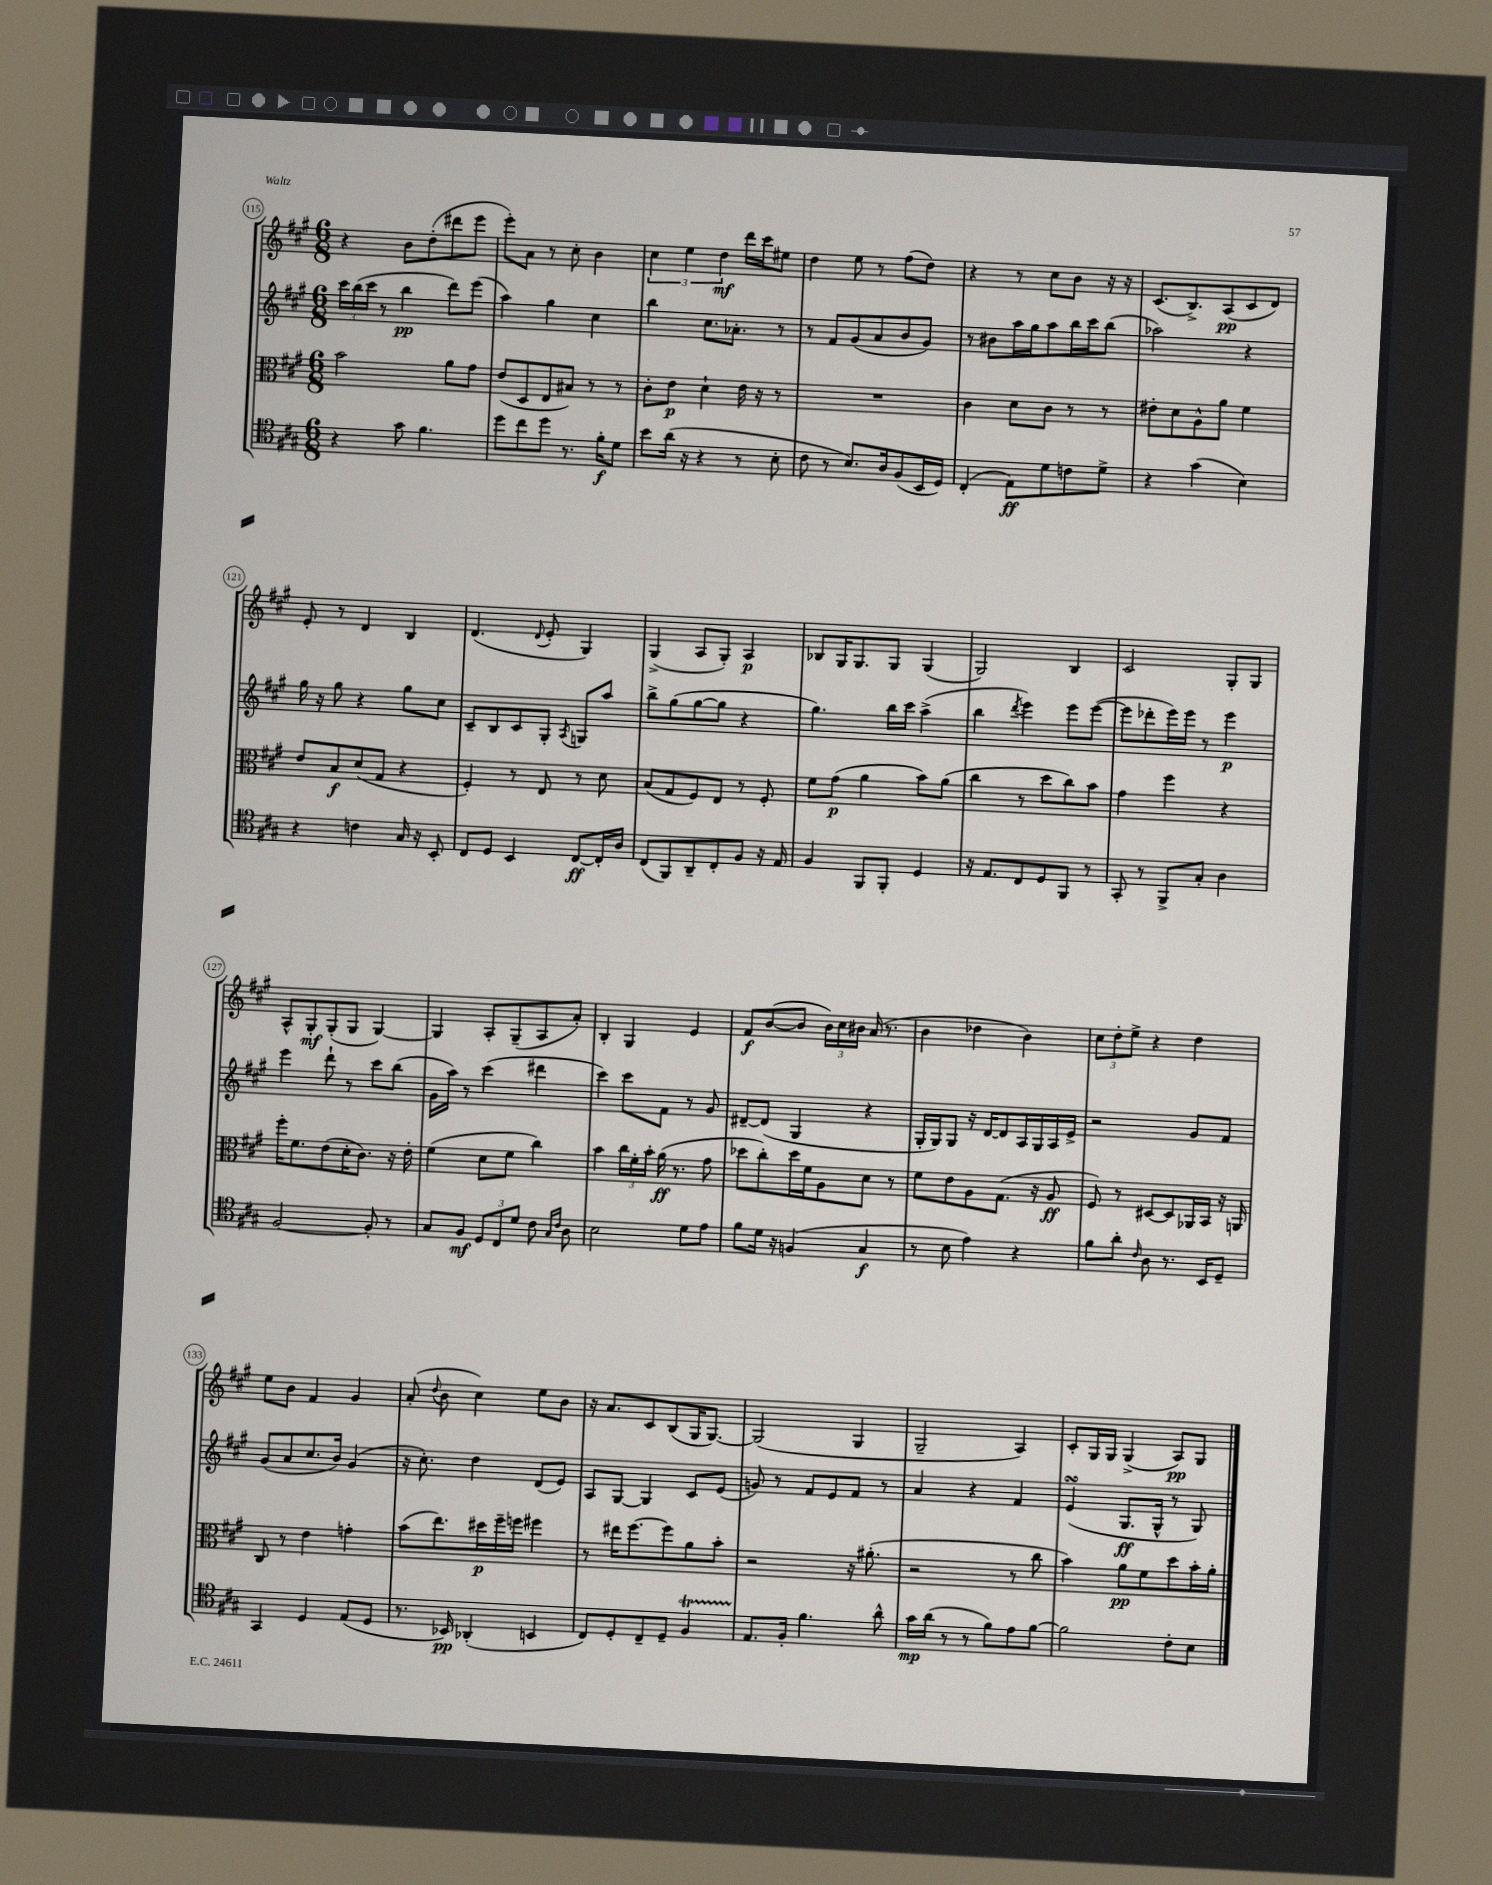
<<
\new StaffGroup <<
\new Staff = "s0" {
    \clef treble \key a \major \numericTimeSignature \time 6/8
    \autoBeamOff r4 b'8[ d''8-.( dis'''8 e'''8] |
    e'''8[-.) a'8] r8 cis''8-. b'4 |
    \tuplet 3/2 { cis''4 e''4 d''4\mf } d'''16[ cis'''16 eis''8] |
    d''4 e''8 r8 fis''8[( d''8]) |
    r4 r8 cis''8[ b'8] r16 r16 |
    cis'8.[( b8.->) a8\pp( cis'8 d'8]) |
    e'8-. r8 d'4 b4 |
    d'4.( \appoggiatura { d'8 } e'8-. gis4) |
    gis4->( a8[ gis8]-.) a4\p |
    bes8[ gis16 gis8. gis8] gis4( |
    gis2) b4 |
    cis'2 gis8[-. gis8] |
    a8[-^ gis8-.\mf gis8-.( gis8] gis4~) |
    gis4 a8[-. gis8--( a8 a'8]-.) |
    b4-. gis4 e'4 |
    fis'8[\f b'8~( b'8] \tuplet 3/2 { b'16[) cis''16 bis'16] } a'16( r8. |
    b'4 des''4 b'4) |
    \tuplet 3/2 { cis''8[ d''8-. e''8]-> } r4 d''4 |
    e''8[ b'8] fis'4 gis'4 |
    a'8-.( \appoggiatura { d''8 } b'8 cis''4) e''8[ b'8] |
    r16 a'8.[ cis'8 b8( gis16 gis8.]~) |
    gis2( gis4 |
    gis2-- a4) |
    cis'8[-. gis16 gis16] gis4->( a8[\pp) gis8] \bar "|." |
}
\new Staff = "s1" {
    \clef treble \key a \major \numericTimeSignature \time 6/8
    \autoBeamOff \tuplet 3/2 { cis'''16[ b''16( cis'''16] } r8 b''4\pp d'''8[) e'''8]( |
    a''4) gis''4 cis''4 |
    b''4 cis''8.[ aes'8.]-. r8 |
    r8 fis'8[ gis'8( a'8 b'8 gis'8]) |
    r8 bis'8[ a''16 gis''16 a''8 b''16 cis'''16 b''8]( |
    aes''2) r4 |
    gis''16 r16 gis''8 r4 gis''8[ cis''8] |
    cis'8[-- b8 cis'8 gis8]-. \acciaccatura { a8 } g8[ a''8] |
    b''8[-> gis''8( gis''8~ gis''8] r4 |
    gis''4.) b''16[ cis'''16] a''4->( |
    b''4 \acciaccatura { d'''8 } e'''4) e'''8[ e'''8]~( |
    e'''8[ des'''8-. e'''16) e'''16] r8 e'''4\p |
    e'''4 d'''8-! r8 cis'''8[ b''8]( |
    gis'16[ a''16]) r8 cis'''4( dis'''4 |
    cis'''4) cis'''8[ fis'8] r8 gis'8 |
    dis'8[~-- dis'8]( gis4 r4 |
    gis16[-. gis16) gis8] r16 d'16[~ d'8 a16 gis16 a16 e'16]-> |
    r2 gis'8[ fis'8] |
    gis'8[( a'8 cis''8. b'16]) gis'4( |
    r16 cis''8.-.) d''4 d'8[( e'8]) |
    a8[ gis8]~ gis4 cis'8[ e'8]( |
    g'8) r8 fis'8[ e'8 fis'8] r8 |
    a'4 r4 fis'4 |
    e'4\turn( gis8.[\ff gis16]-^ r8 gis8) \bar "|." |
}
\new Staff = "s2" {
    \clef alto \key a \major \numericTimeSignature \time 6/8
    \autoBeamOff b'2 a'8[ gis'8] |
    e'8[( d8 e8 bis8]) r8 r8 |
    cis'8[-. e'8]\p d'4-! e'16 r16 r8 |
    R2. |
    cis'4 d'8[ cis'8] r8 r8 |
    eis'8[-. d'8 a8-^ a'8] fis'4 |
    e'8[ b8\f d'8( gis8] r4 |
    fis4-.) r8 e8 r8 d'8 |
    b8[( gis8 fis8) e8] r8 fis8-. |
    fis'8[ gis'8]\p( a'4 b'8[) a'8]( |
    cis''4 r8 d''8[ cis''8) b'8] |
    gis'4 fis''4 r4 |
    fis''16[-. fis'8. e'8( d'16-. cis'8.]) r16 e'16-. |
    fis'4( d'8[ fis'8] cis''4) |
    b'4 \tuplet 3/2 { cis''16[ fis'16-. b'16]-. } a'16\ff( r8. gis'8 |
    des''8[ cis''8-.) des''16 fis'16 a8 d'8] r8 |
    fis'8[ e'8 a8 gis8.]( r16 a8\ff |
    fis8) r8 dis8[~ dis8 aes,16 b,16] r16 a,16 |
    cis8 r8 e'4 g'4-. |
    b'8[( e''8.) dis''16\p fis''16-- f''16] fis''4 |
    r8 eis''16[ fis''8.~ fis''8 a'8 b'8]-. |
    r2 r16 ais'8.-.( |
    r2 r8 cis''8 |
    b'4) a'8[\pp fis'8 d''8 b'16-. a'16]-. \bar "|." |
}
\new Staff = "s3" {
    \clef tenor \key a \major \numericTimeSignature \time 6/8
    \autoBeamOff r4 gis'8 fis'4. |
    d''8[ cis''8 d''8] r8. fis'16[-.\f d'8] |
    b'8[ a'16]( r16 r4 r8 b8-. |
    cis'8 r8 b8.[) a16 fis8( b,16 d16]) |
    cis4-.( e8[\ff) d'8 c'8 d'8]-> |
    r4 gis'4( b4) |
    r4 c'4 gis16 r16 b,8-. |
    cis8[ d8] b,4 cis8[~\ff cis16-. a16] |
    cis8[( fis,8) a,8-- cis8-. fis8] r16 e16 |
    fis4 fis,8[ fis,8]-. d4 |
    r16 e8.[ cis8 d8 fis,8] r8 |
    gis,8-. r8 fis,8[-> gis8]-. a4 |
    fis2~ fis8-. r8 |
    gis8[ fis8]\mf \tuplet 3/2 { d8[ cis8 d'8] } cis'8 \grace { gis16[ cis'16] } a8 |
    b2 d'8[ e'8] |
    fis'8[ d'16] r16 f4( gis4\f |
    r8 b8 e'4) r4 |
    fis'8[ a'8]-. \grace { cis'16 } a8 r8. b,16[ d8]-- |
    gis,4 d4 e8[( d8] |
    r8. bes,16\pp) aes,4-.( b,4 |
    cis8[) d8-. cis8-- d8]-- fis4\startTrillSpan |
    e8.[\stopTrillSpan fis16]-. fis'4. a'8-^ |
    gis'16[\mp a'16]( r8 r8 fis'8[) e'8 fis'8]~ |
    fis'2 cis'8[-. b8] \bar "|." |
}
>>
>>
\layout { \context { \Score currentBarNumber = #115 \override BarNumber.stencil = #(make-stencil-circler 0.1 0.3 ly:text-interface::print) } }
